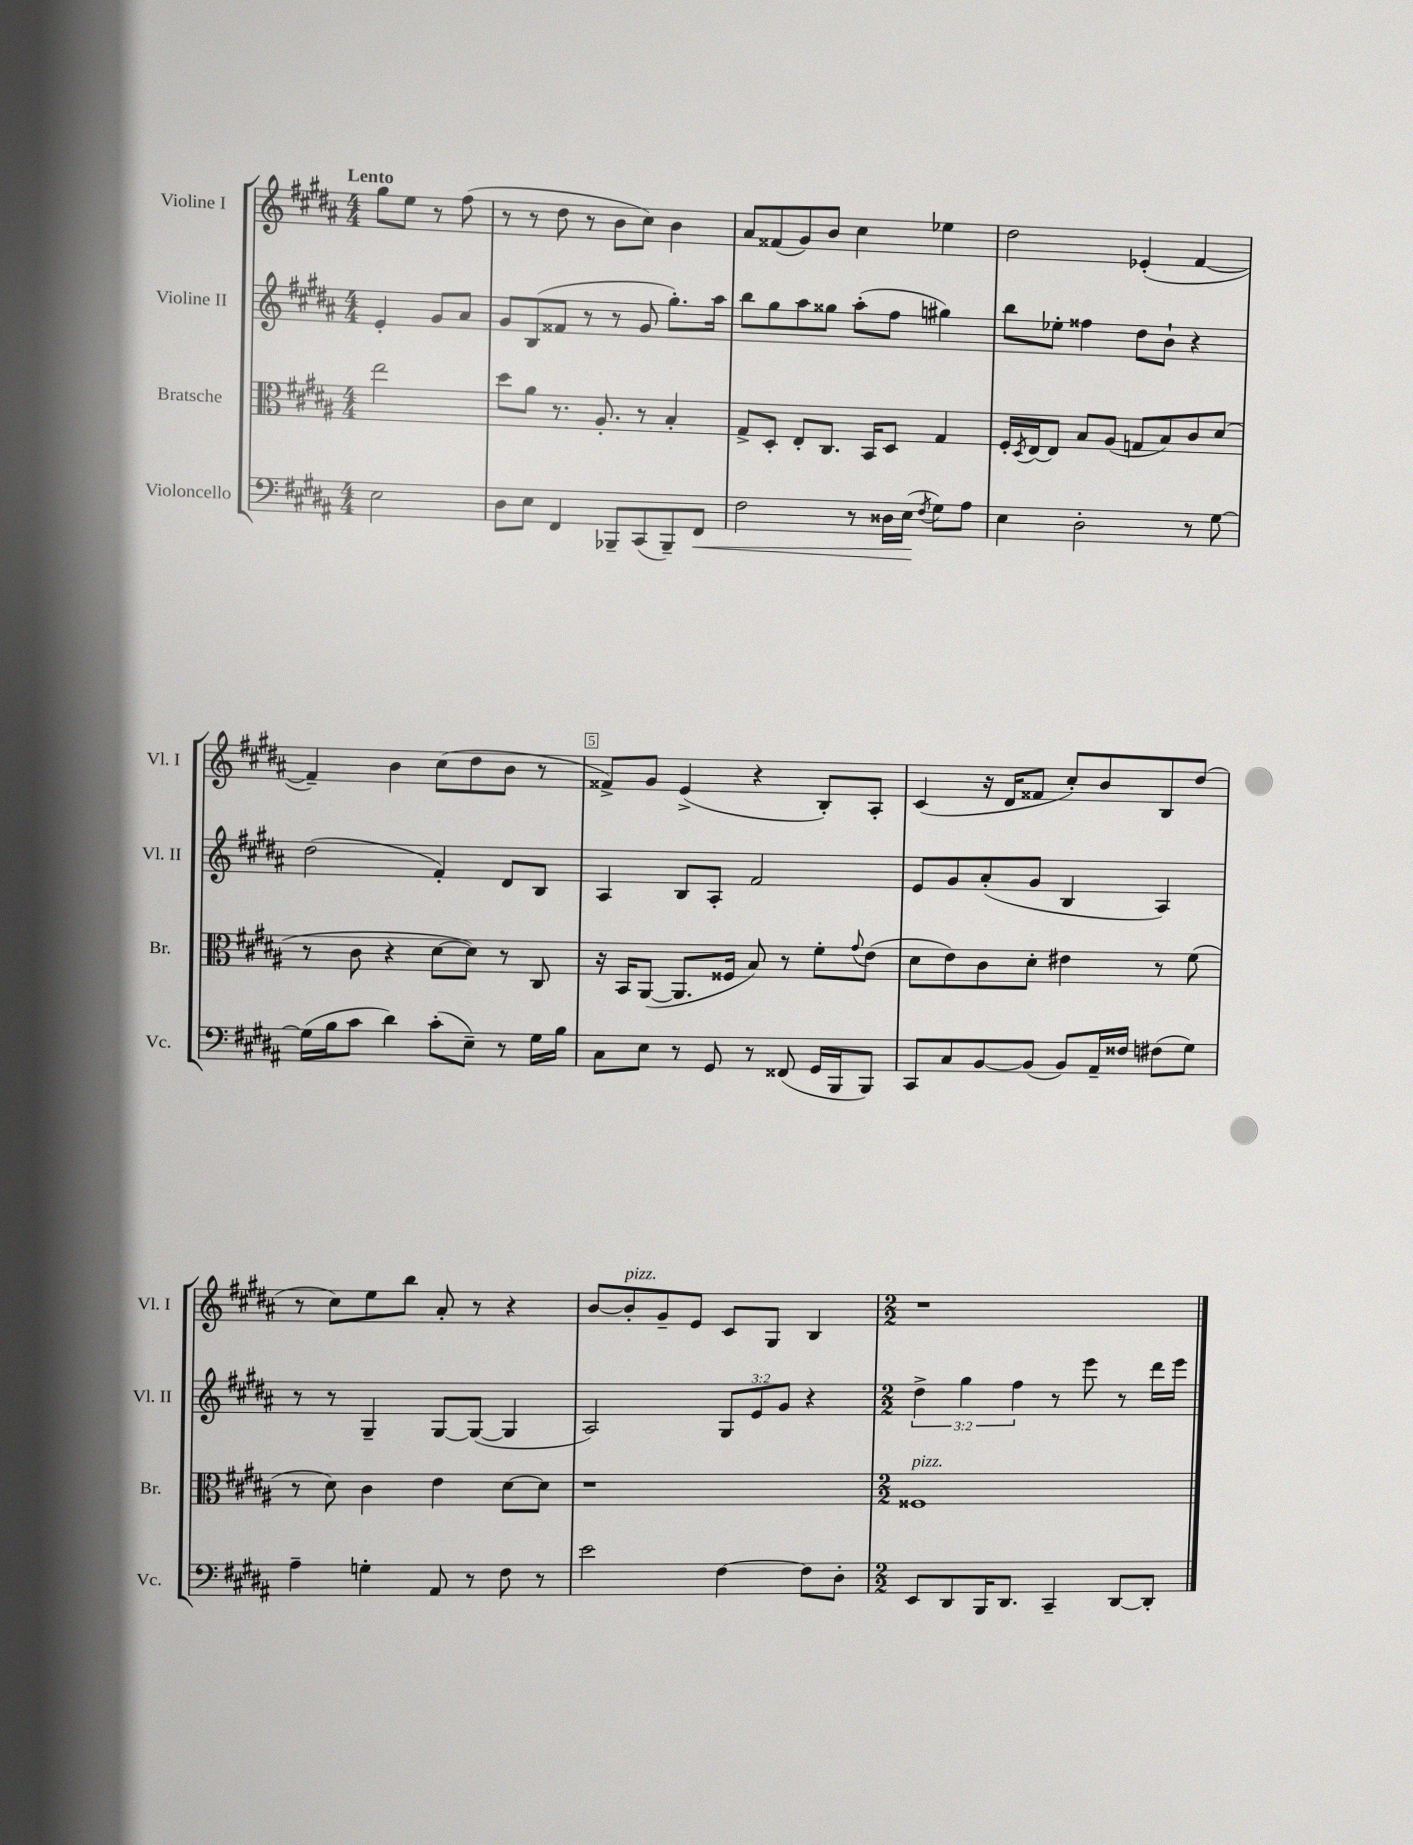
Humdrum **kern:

**kern	**kern	**kern	**kern
*staff4	*staff3	*staff2	*staff1
*clefF4	*clefC3	*clefG2	*clefG2
*k[f#c#g#d#a#]	*k[f#c#g#d#a#]	*k[f#c#g#d#a#]	*k[f#c#g#d#a#]
*M4/4	*M4/4	*M4/4	*M4/4
2E	2ee	4e'	8gg#
.	.	.	8ee
.	.	8g#	8r
.	.	8a#	(8ff#
=	=	=	=
8D#	8dd#	8g#	8r
8E	8a#	(8B	8r
4FF#	8.r	8f##	8dd#
.	.	8r	8r
.	8.A#'	.	.
8BBB-~	.	8r	8b
(8CC#	8r	8g#	8cc#)
8BBB-~)	4B'	8.gg#')	4b
8FF#	.	.	.
.	.	16aa#	.
=	=	=	=
2F#	8G#^	8bb	8a#
.	8D#'	8gg#	(8f##
.	8E'	8aa#	8g#)
.	8.C#	8gg##	8b
8r	.	(8aa#'	4cc#
.	16BB	.	.
16D##	8D#	8ff#	.
(16E	.	.	.
8qF#	.	.	.
8G#)	4G#	4gg#)	4ee-
8A#	.	.	.
=	=	=	=
4E	16F#'	8bb	2dd#
.	8qD#	.	.
.	[16E	.	.
.	8E]	8ee-'	.
2D#'	8B	4ff##	.
.	(8A#	.	.
.	8G	8dd#	(4e-'
.	8B)	8b`	.
8r	8c#	4r	[4f#
[8G#	(8d#	.	.
=	=	=	=
(16G#]	8r	(2dd#	4f#~])
16B	.	.	.
8c#	8c#	.	.
4d#)	4r	.	4b
(8c#'	[8d#	4f#')	(8cc#
8E~)	8d#])	.	8dd#
8r	8r	8d#	8b
16G#	8C#	8B	8r
16B	.	.	.
=	=	=	=
8C#	16r	4A#	8f##^)
.	16BB	.	.
8E	([8AA#	.	8g#
8r	8.AA#]	8B	(4e^
8GG#	.	8A#'	.
.	16F##	.	.
8r	8B)	2f#	4r
(8FF##	8r	.	.
16GG#	8f#'	.	8B')
16BBB	.	.	.
.	8qqg#	.	.
8BBB)	(8e	.	8A#'
=	=	=	=
8CC#	8d#	8e	(4c#
8C#	8e)	8g#	.
[8BB	8c#	(8a#'	16r
.	.	.	16d#
(8BB]	8d#'	8g#	8f##
8BB)	4e#	4B	8cc#')
16AA#~	.	.	8b
16F##	.	.	.
(8F#	8r	4A#)	8B
8G#)	(8f#	.	(8dd#
=	=	=	=
4A#~	8r	8r	8r
.	8d#)	8r	8cc#)
4G'	4c#	4G#~	8ee
.	.	.	8bb
8AA#	4e	[8G#	8a#'
8r	.	(8G#_	8r
8F#	[8d#	4G#]	4r
8r	8d#]	.	.
=	=	=	=
2e	1r	2A#)	[8b
.	.	.	8b']
.	.	.	8g#~
.	.	.	8e
[4F#	.	12G#	8c#
.	.	12e	.
.	.	.	8G#
.	.	12g#	.
8F#]	.	4r	4B
8D#'	.	.	.
=	=	=	=
*M2/2	*M2/2	*M2/2	*M2/2
8EE	1F##	6dd#^	1r
8DD#	.	.	.
.	.	6gg#	.
16BBB	.	.	.
8.DD#	.	.	.
.	.	6ff#	.
4CC#~	.	8r	.
.	.	8eee	.
[8DD#	.	8r	.
8DD#']	.	16ddd#	.
.	.	16eee	.
==	==	==	==
*-	*-	*-	*-
